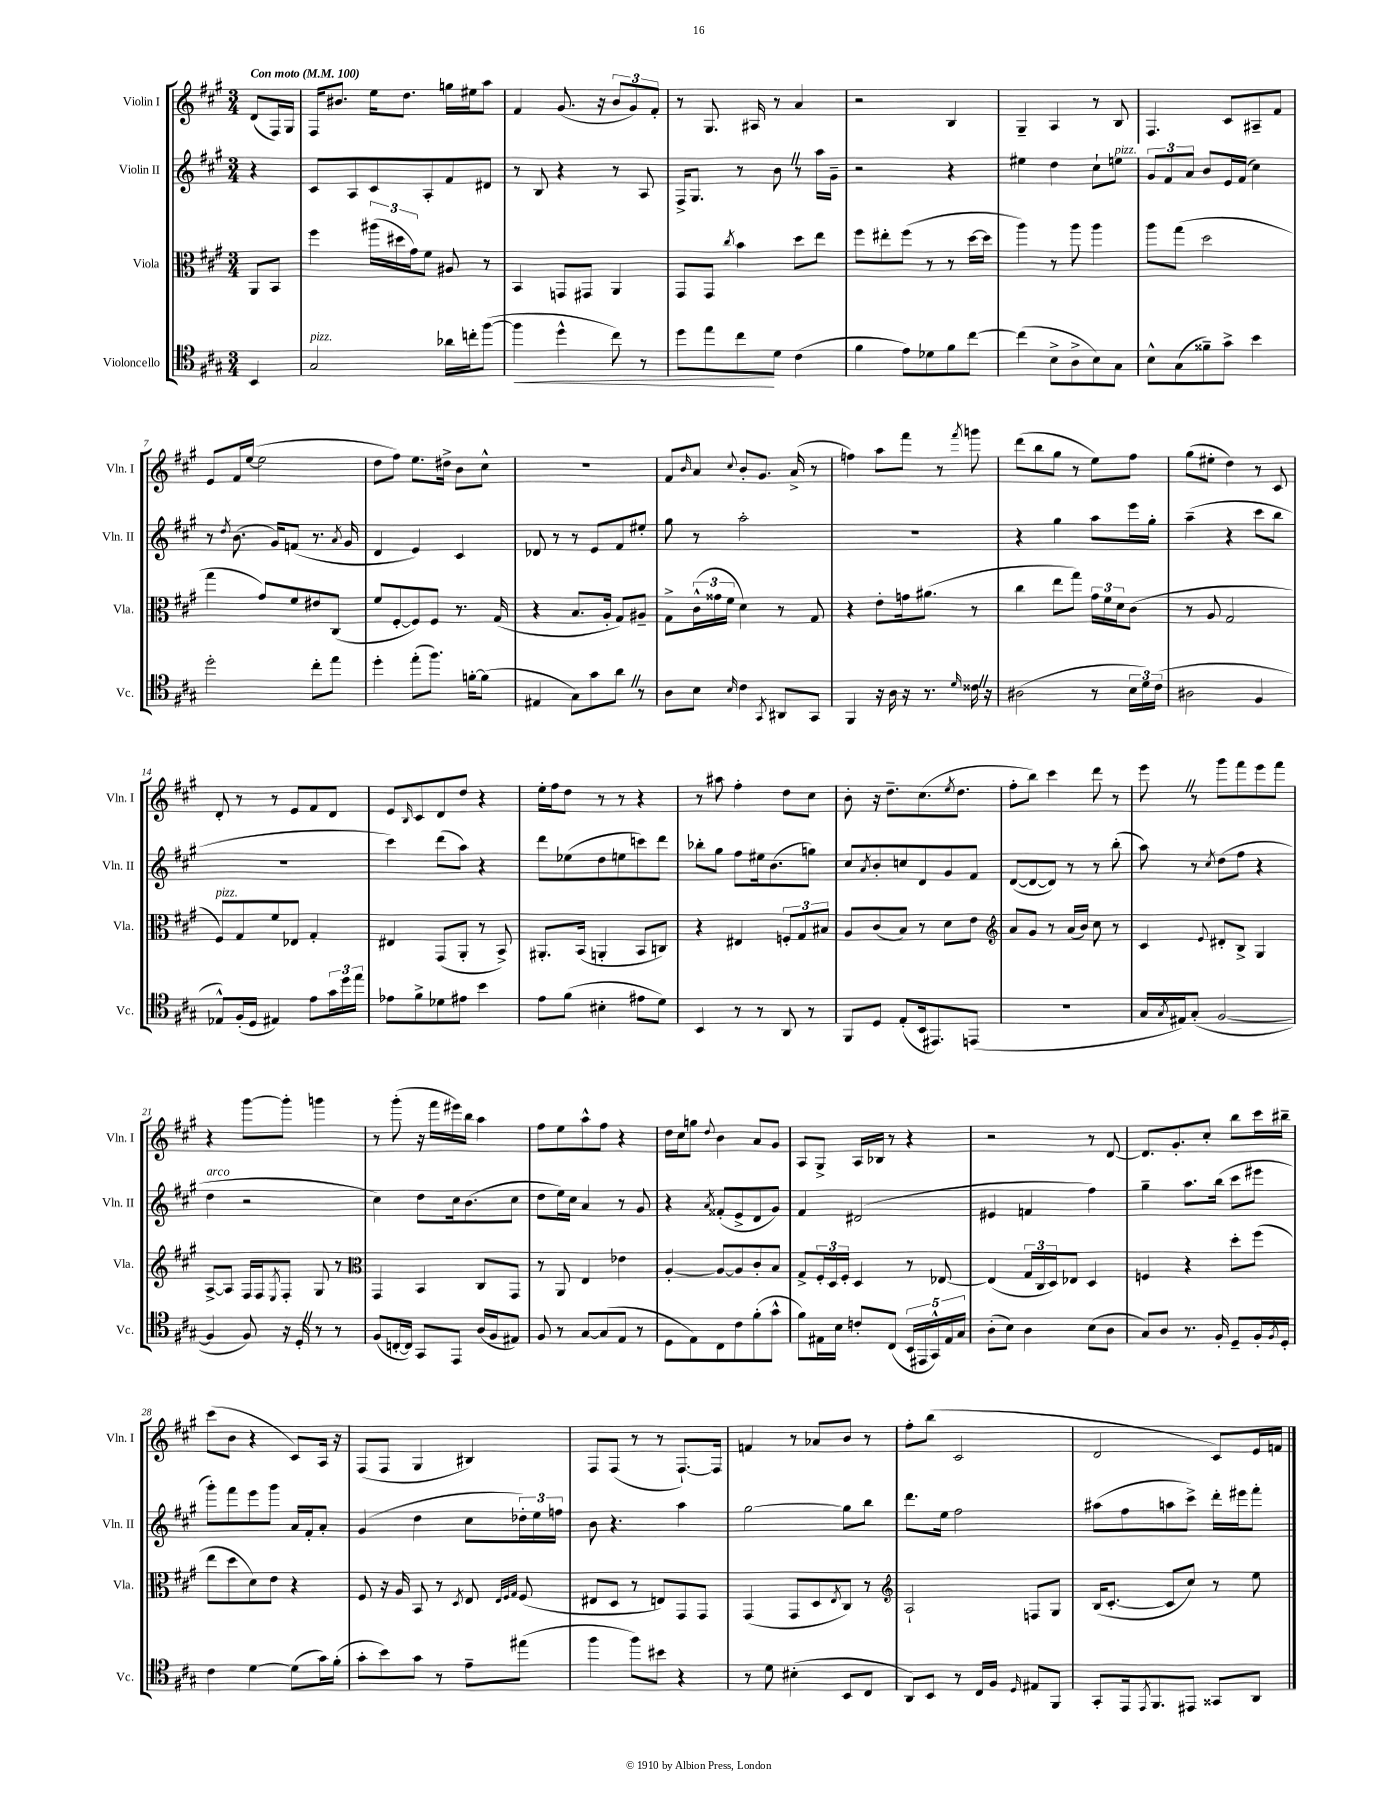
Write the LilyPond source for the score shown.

<<
\new StaffGroup <<
\new Staff = "s0" \with { instrumentName = "Violin I" shortInstrumentName = "Vln. I" } {
    \clef treble \key a \major \numericTimeSignature \time 3/4 \partial 4 \tempo "Con moto" 4 = 100
    d'8( fis16) gis16 |
    fis16 bis'8. e''16 d''8. g''16 eis''16 a''8 |
    fis'4 gis'8.( r16 \tuplet 3/2 { b'8 gis'8) fis'8-. } |
    r8 gis8. ais16 r8 a'4 |
    r2 b4 |
    gis4-- a4 r8 b8 |
    fis4. cis'8 ais8-- fis'8 |
    e'8 fis'16 e''16~( e''2 |
    d''8 fis''8) e''8. dis''16-> b'8 cis''8-^ |
    R2. |
    fis'8 \grace { b'16 } a'8 \appoggiatura { cis''8 } b'8-. gis'8. a'16->( r8 |
    f''4) a''8 fis'''8 r8 \acciaccatura { fis'''8 } g'''8 |
    d'''8( b''8 gis''8 r8 e''8) fis''8 |
    gis''8( eis''8-. d''4) r8 cis'8 |
    d'8-. r8 r8 e'8 fis'8 d'8 |
    e'8 \grace { b16 } cis'8 d'8 d''8 r4 |
    e''16-. fis''16 d''8 r8 r8 r4 |
    r8 ais''8 fis''4-. d''8 cis''8 |
    b'8-. r16 d''8.-- cis''8.( \acciaccatura { e''8 } d''8. |
    fis''8-. b''8) cis'''4 d'''8 r8 |
    e'''8 \once \override BreathingSign.text = \markup { \musicglyph "scripts.caesura.straight" } \breathe r8 gis'''8 fis'''8 e'''8 fis'''8 |
    r4 gis'''8~ gis'''8-. g'''4 |
    r8 gis'''8-.( r16 fis'''16 eis'''16) b''16 a''4 |
    fis''8 e''8 a''8-^ fis''8 r4 |
    d''16 cis''16 g''8 \appoggiatura { d''8 } b'4 a'8 gis'8 |
    a8 gis8-> a16 bes16 r8 r4 |
    r2 r8 d'8~ |
    d'8. gis'8.-. cis''8-. b''8 cis'''16 bis''16-- |
    cis'''8( b'8 r4 cis'8) a16 r16 |
    fis8( fis8 gis4 bis4) |
    fis8 fis8( r8 r8 fis8.~-!) fis16 |
    f'4 r8 aes'8 b'8 r8 |
    fis''8-. b''8( cis'2 |
    d'2 cis'8) e'16 f'16 \bar "|." |
}
\new Staff = "s1" \with { instrumentName = "Violin II" shortInstrumentName = "Vln. II" } {
    \clef treble \key a \major \numericTimeSignature \time 3/4 \partial 4
    r4 |
    cis'8 a8 cis'8 a8-. fis'8 dis'8 |
    r8 b8 r4 r8 a8 |
    fis16-> gis8. r8 b'8 \once \override BreathingSign.text = \markup { \musicglyph "scripts.caesura.straight" } \breathe r8 a''16 gis'16-- |
    r2 r4 |
    eis''4 d''4 cis''8-! e''8^\markup { \italic "pizz." } |
    \tuplet 3/2 { gis'8 fis'8 a'8 } b'8 e'16 fis'16( cis''4) |
    r8 \acciaccatura { d''8 } b'8.( gis'16) f'8( r8. \acciaccatura { a'8 } gis'16 |
    d'4 e'4) cis'4 |
    des'8 r8 r8 e'8 fis'8 eis''8-. |
    gis''8 r8 a''2-. |
    R2. |
    r4 gis''4 a''8 e'''16 gis''16-. |
    a''4--( r4 cis'''8 b''8 |
    R2. |
    cis'''4) d'''8( a''8) r4 |
    d'''8 ees''8( d''8 e''8 c'''8) d'''8 |
    bes''8-. gis''8 fis''8 eis''16 b'8.( g''8) |
    cis''8 \acciaccatura { a'8 } b'8-. c''8 d'8 gis'8 fis'8 |
    d'8~( d'8~ d'8) r8 r8 b''8-.( |
    a''8) r8 \acciaccatura { cis''8 } d''8( fis''8 r4 |
    d''4^\markup { \italic "arco" } r2 |
    cis''4) d''8 cis''16 b'8.( cis''8 |
    d''8 e''16) cis''16 a'4 r8 gis'8 |
    r4 \acciaccatura { a'8 } fisis'8-.( e'8-> d'8 gis'8) |
    fis'4 dis'2( |
    eis'4 f'4 fis''4) |
    gis''4-- a''8. b''16( cis'''8 eis'''8 |
    gis'''8-.) fis'''8 e'''8 gis'''8 a'16 fis'16-. a'8-. |
    gis'4( d''4 cis''8 \tuplet 3/2 { des''16-.) e''16 f''16 } |
    b'8 r4. a''4 |
    gis''2~ gis''8 b''8 |
    d'''8. e''16 fis''2 |
    ais''8( fis''8 a''8 cis'''8->) d'''16-. eis'''16 fis'''8-. \bar "|." |
}
\new Staff = "s2" \with { instrumentName = "Viola" shortInstrumentName = "Vla." } {
    \clef alto \key a \major \numericTimeSignature \time 3/4 \partial 4
    a,8 b,8 |
    fis''4 \tuplet 3/2 { ais''16( dis''16 gis'16) } fis'8 ais8 r8 |
    b,4 g,8 gis,8 a,4 |
    gis,8 gis,8 \acciaccatura { cis''8 } b'4 d''8 e''8 |
    fis''8 eis''8-. fis''8( r8 r8 d''16~ d''16 |
    a''4) r8 a''8 a''4 |
    a''8 gis''8( d''2 |
    gis''4 gis'8) fis'8 eis'8 cis8( |
    fis'8 fis8~-. fis8) fis8 r8. gis16( |
    r4 b8. a16-. gis8) ais8-- |
    gis8-> \tuplet 3/2 { cis'16-^( gisis'16 fis'16 } d'4) r8 gis8 |
    r4 e'8-. g'16 ais'8.( r8 |
    cis''4 e''8 gis''8) \tuplet 3/2 { gis'16 fis'16 d'16 } cis'8( |
    r8 a8 gis2 |
    fis8^\markup { \italic "pizz." }) gis8 fis'8 ees8 gis4-. |
    eis4 gis,8( a,8-. r8 b,8->) |
    ais,8.-. b,16( a,4-. b,8 c8) |
    r4 eis4 \tuplet 3/2 { f8-. gis8 bis8 } |
    a8 cis'8( b8) r8 d'8 e'8 |
    \clef treble a'8 gis'8 r8 a'16( b'16) cis''8 r8 |
    cis'4 \appoggiatura { e'8 } dis'8-. b8-> gis4 |
    a8~-> a8 fis16 fis16 \acciaccatura { e8 } fis8-. gis8 r8 |
    \clef alto gis,4 b,4 cis8 gis,8 |
    r8 a,8 e4 ees'4 |
    a4~-. a8~ a8 cis'8-. b8 |
    gis8-> \tuplet 3/2 { fis16-. d16 fis16-. } d4 r8 ees8~ |
    ees4( \tuplet 3/2 { gis16 cis16 d16) } ees8 d4 |
    f4 r4 d''8-. fis''8( |
    e''8 d''8 d'8) e'8 r4 |
    fis8 r16 a16 b,8 r8 \acciaccatura { d8 } e8 \grace { e32 fis32 gis32 } fis8( |
    eis8 d8 r8 e8) gis,8 gis,8 |
    gis,4( gis,8 d8 \acciaccatura { e8 } cis8) r8 |
    \clef treble a2-! f8 gis8 |
    b16( cis'8.~-. cis'8 cis''8) r8 e''8 \bar "|." |
}
\new Staff = "s3" \with { instrumentName = "Violoncello" shortInstrumentName = "Vc." } {
    \clef tenor \key a \major \numericTimeSignature \time 3/4 \partial 4
    b,4 |
    gis2^\markup { \italic "pizz." } aes'16 c''16-. fis''8~( |
    fis''4\< d''4-^ cis''8) r8 |
    d''8 e''8 cis''8\! d'8 cis'4( |
    fis'4 e'8) des'8 fis'8 cis''8~ |
    cis''4( b8-> a8-> b8) gis8 |
    b8-^ gis8( fisis'8--) gis'8-> b'4 |
    d''2-. cis''8-. e''8 |
    d''4-. e''8-.( fis''8.) f'16~-. f'8( |
    eis4 gis8) gis'8 a'8 \once \override BreathingSign.text = \markup { \musicglyph "scripts.caesura.straight" } \breathe r8 |
    a8 b8 \grace { b16 } cis'4 \acciaccatura { gis,8 } ais,8 gis,8 |
    fis,4 r16 a16 r16 r8. \grace { d'16 } cisis'16 \once \override BreathingSign.text = \markup { \musicglyph "scripts.caesura.straight" } \breathe r16 |
    ais2( r8 \tuplet 3/2 { b16 d'16) cis'16( } |
    ais2 fis4 |
    ees8-^) fis16-.( d16 eis4) e'8 \tuplet 3/2 { gis'16 d''16 e''16 } |
    ees'8 fis'8-> des'8 eis'8 b'4 |
    e'8 fis'8( bis4-. eis'8 d'8) |
    b,4 r8 r8 a,8 r8 |
    fis,8 d8 e8-.( b,16 eis,8.) e,8( |
    R2. |
    gis16 \acciaccatura { gis8 } eis16) gis8-.( fis2~ |
    fis4 fis8) r16 d16-. \once \override BreathingSign.text = \markup { \musicglyph "scripts.caesura.straight" } \breathe r8 r8 |
    fis8( c16~-. c16) gis,8 e,8 a16( fis16 eis8) |
    fis8 r8 gis8~ gis8( e8 r8 |
    d8 e8) cis8 cis'8 fis'8-.( gis'8-^ |
    fis'8) eis16 b16 c'8-. cis8( \tuplet 5/4 { b,16 eis,16 gis,16-^) eis16 gis16 } |
    a8-.( b8) a4 b8( a8 |
    gis8) a8 r8. fis16-. d8-- fis16-. \acciaccatura { fis8 } d16-. |
    cis'4 d'4~ d'8( gis'16) fis'16-.( |
    gis'8-. b'8) gis'8 r8 e'8-- eis''8( |
    fis''4 fis''8) bis'8 r4 |
    r8 d'8 bis4-.( b,8 cis8 |
    a,8) b,8 r8 cis16 fis16 \grace { d16 } eis8 fis,8 |
    gis,8-. e,16 \acciaccatura { e,8 } fis,8. eis,8 gisis,8 a,8 \bar "|." |
}
>>
>>
